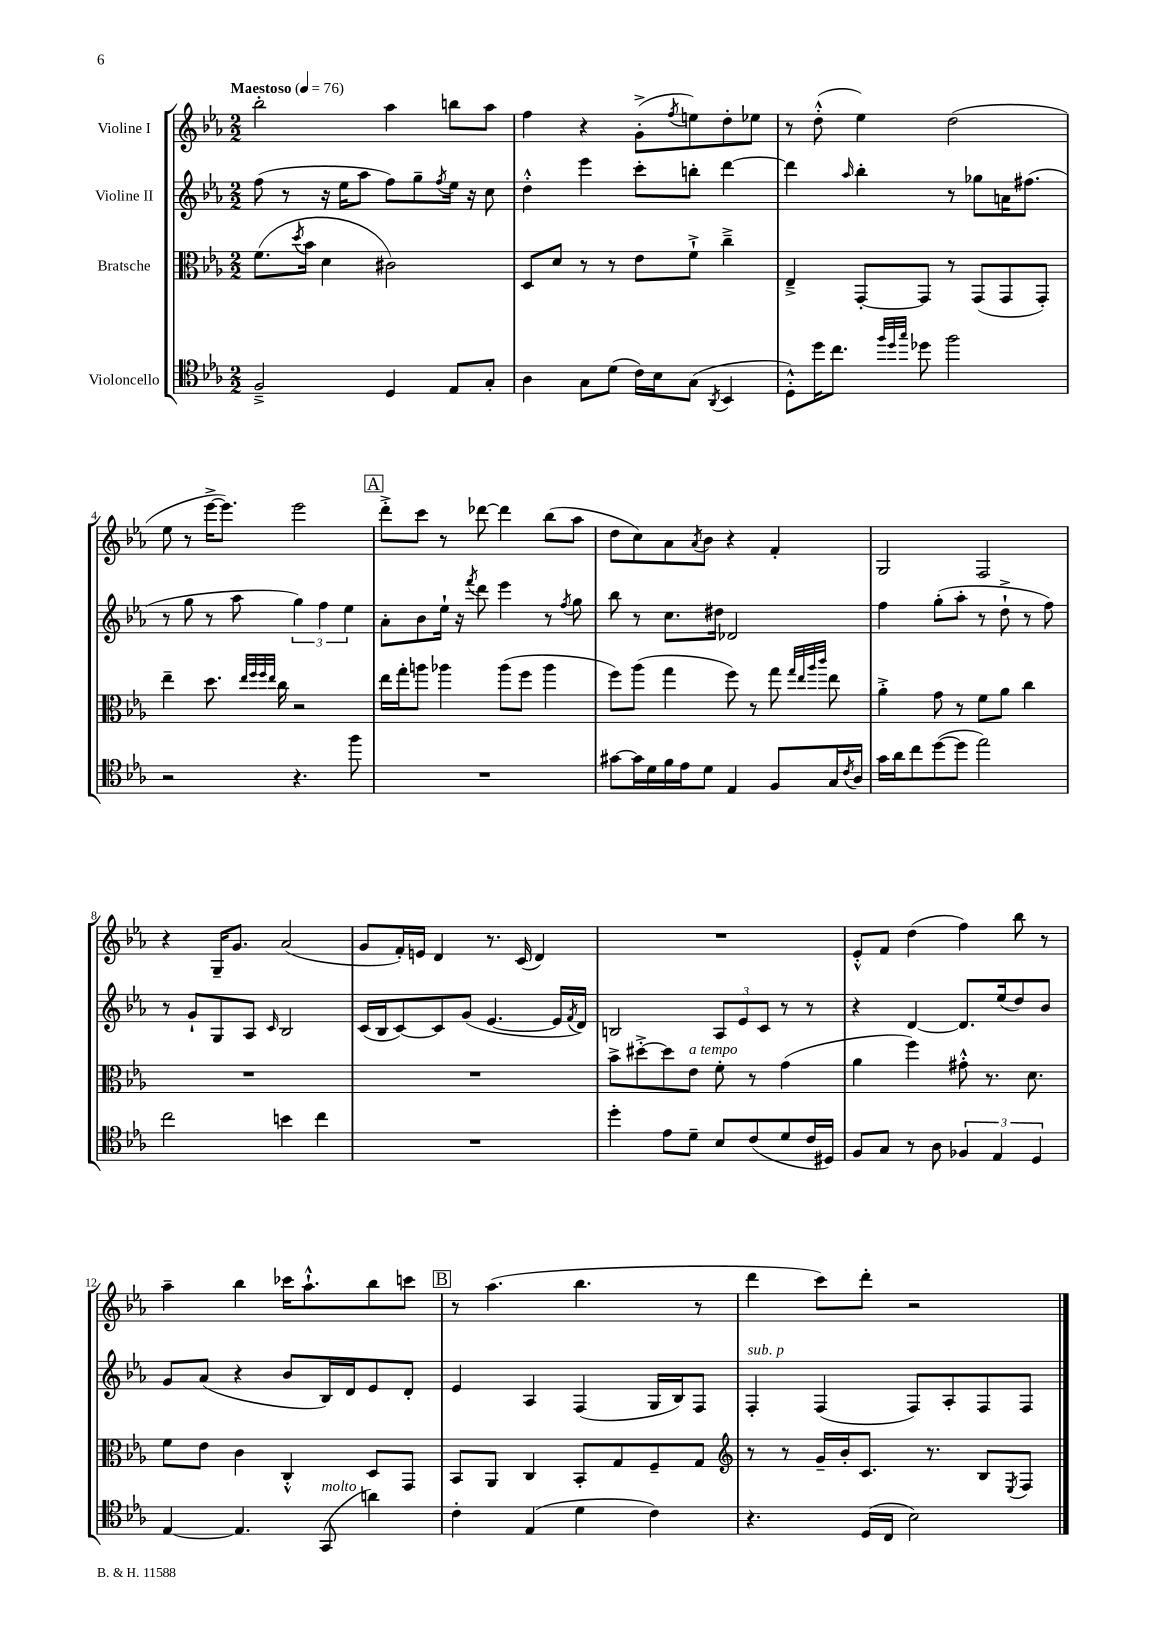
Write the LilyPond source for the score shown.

<<
\new StaffGroup <<
\new Staff = "s0" \with { instrumentName = "Violine I" } {
    \clef treble \key ees \major \numericTimeSignature \time 2/2 \tempo "Maestoso" 4 = 76
    bes''2-. aes''4 b''8 aes''8 |
    f''4 r4 g'8-.->( \acciaccatura { f''8 } e''8) d''8-. ees''8 |
    r8 d''8-.-^( ees''4) d''2( |
    ees''8 r8 ees'''16~-> ees'''8.) ees'''2 |
    \mark \markup { \box "A" } d'''8-.-> c'''8 r8 des'''8~ des'''4 bes''8( aes''8 |
    d''8 c''8) aes'8 \acciaccatura { aes'8 } bes'8 r4 f'4-. |
    g2 f2 |
    r4 g16-- g'8. aes'2( |
    g'8 f'16-.) e'16 d'4 r8. c'16( d'4) |
    R1 |
    ees'8-.-^ f'8 d''4( f''4) bes''8 r8 |
    aes''4-- bes''4 ces'''16 aes''8.-!-^ bes''8 c'''8 |
    \mark \markup { \box "B" } r8 aes''4.( bes''4. r8 |
    d'''4 c'''8) d'''8-. r2 \bar "|." |
}
\new Staff = "s1" \with { instrumentName = "Violine II" } {
    \clef treble \key ees \major \numericTimeSignature \time 2/2
    f''8( r8 r16 ees''16 aes''8 f''8) g''8-- \acciaccatura { f''8 } ees''16 r16 c''8 |
    d''4-.-^ ees'''4 c'''8-. b''8-. d'''4~ |
    d'''4 \grace { aes''16 } bes''4-. r8 ges''8 a'16 fis''8.( |
    r8 g''8 r8 aes''8 \tuplet 3/2 { g''4) f''4 ees''4 } |
    \mark \markup { \box "A" } aes'8-. bes'8 ees''16-! r16 \acciaccatura { f'''8 } d'''8 ees'''4 r8 \acciaccatura { f''8 } g''8 |
    bes''8 r8 c''8. dis''16 des'2 |
    f''4 g''8-.( aes''8-. r8 d''8-!-> r8 f''8) |
    r8 g'8-! g8 aes8 \grace { c'16 } bes2 |
    c'16( bes16 c'8~) c'8 g'8( ees'4.~ ees'16 \acciaccatura { f'8 } d'16) |
    b2 \tuplet 3/2 { aes8 ees'8 c'8 } r8 r8 |
    r4 d'4~ d'8. ees''16( d''8) bes'8 |
    g'8 aes'8( r4 bes'8 bes16) d'16 ees'8 d'8-. |
    \mark \markup { \box "B" } ees'4 aes4 f4( g16 bes16) f8 |
    f4-.^\markup { \italic "sub. p" } f4( f8) aes8-. f8 f8 \bar "|." |
}
\new Staff = "s2" \with { instrumentName = "Bratsche" } {
    \clef alto \key ees \major \numericTimeSignature \time 2/2
    f'8.( \acciaccatura { d''8 } bes'16 d'4 cis'2) |
    d8 d'8 r8 r8 ees'8 f'8-!-> c''4---> |
    ees4---> g,8~-. g,8 r8 g,8( g,8 g,8-.) |
    ees''4-- d''8. \grace { ees''32 f''32 f''32 ees''32 } c''16 r2 |
    \mark \markup { \box "A" } ees''16 g''16-. a''8 aes''4 aes''8( f''8 aes''4 |
    f''8) aes''8( g''4 f''8) r8 g''8 \grace { g''32 ees''32 aes''32 c'''32 } ees''8 |
    aes'4-.-> g'8 r8 f'8 aes'8 c''4 |
    R1 |
    R1 |
    bes'8-> dis''8~-.-> dis''8 ees'8^\markup { \italic "a tempo" } f'8-. r8 g'4( |
    aes'4 f''4) gis'8-.-^ r8. d'8. |
    f'8 ees'8 c'4 c4-.-^ d8 g,8 |
    \mark \markup { \box "B" } bes,8 aes,8 c4 bes,8-. g8 f8-- g8 |
    \clef treble r8 r8 g'16-- bes'16-. c'8. r8. bes8 \acciaccatura { ees8 } f8 \bar "|." |
}
\new Staff = "s3" \with { instrumentName = "Violoncello" } {
    \clef tenor \key ees \major \numericTimeSignature \time 2/2
    f2---> d4 ees8 g8-. |
    aes4 g8 d'8( c'16) bes16 g8( \acciaccatura { aes,8 } bes,4 |
    d8-.-^) d''16 c''8. \grace { f''32 d''32 g''32 } des''8 f''2 |
    r2 r4. f''8 |
    \mark \markup { \box "A" } R1 |
    gis'8~ gis'16 d'16 f'16 ees'16 d'8 ees4 f8 g16 \acciaccatura { c'8 } aes16 |
    g'16 aes'16 c''8 d''8~( d''8 ees''2) |
    c''2 b'4 c''4 |
    R1 |
    d''4-. ees'8 d'8-- bes8 c'8( d'8 c'16 dis16) |
    f8 g8 r8 aes8 \tuplet 3/2 { fes4 ees4 d4 } |
    ees4~ ees4. g,8^\markup { \italic "molto" }( a'4) |
    \mark \markup { \box "B" } c'4-. ees4( d'4 c'4) |
    r4. d16( c16 bes2) \bar "|." |
}
>>
>>
